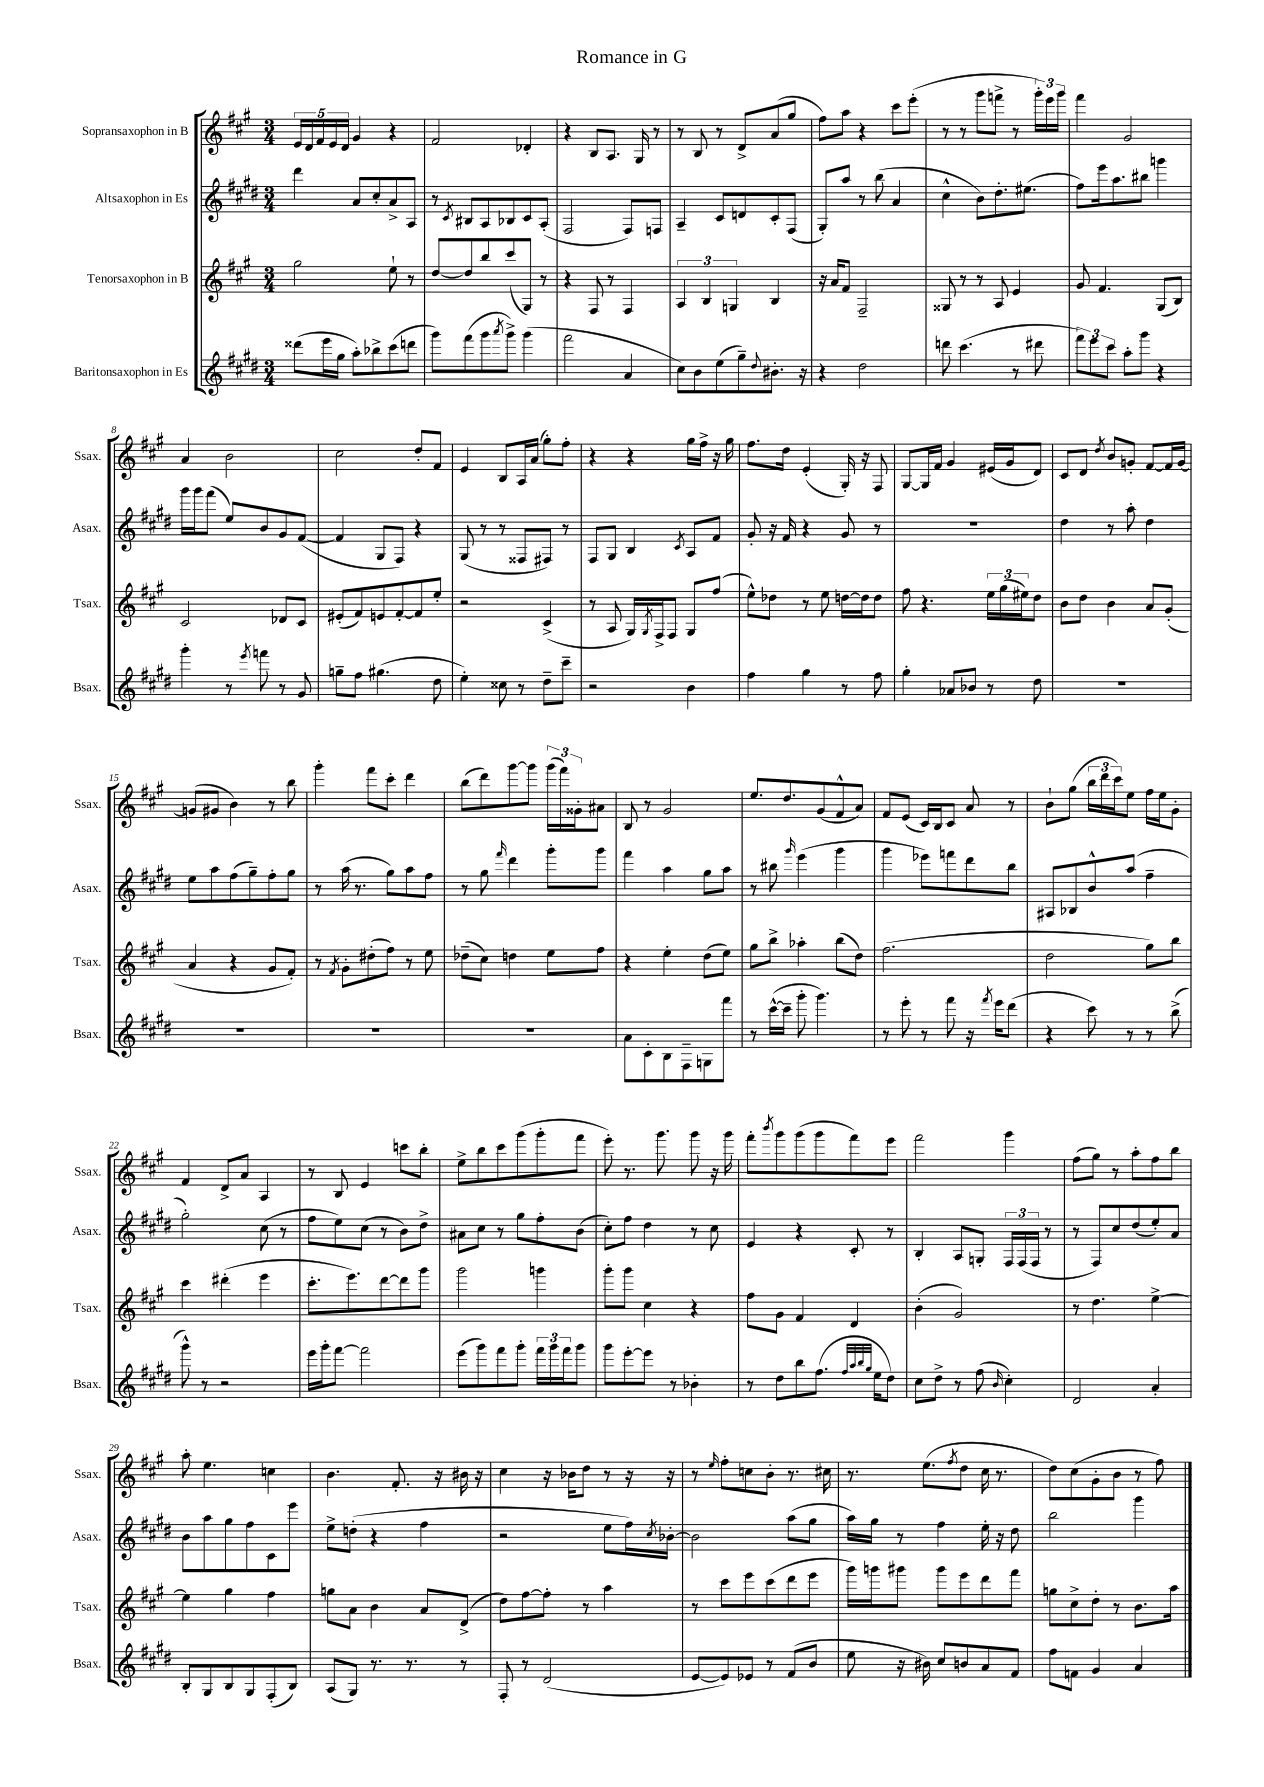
\header { title = "Romance in G" }
<<
\new StaffGroup <<
\new Staff = "s0" \with { instrumentName = "Sopransaxophon in B" shortInstrumentName = "Ssax." } {
    \clef treble \key a \major \numericTimeSignature \time 3/4
    \tuplet 5/4 { e'16 d'16 fis'16 e'16 d'16 } gis'4 r4 |
    fis'2 des'4-. |
    r4 b8 a8. gis16 r8 |
    r8 b8 r8 d'8-> a'8( gis''8 |
    fis''8) a''8 r4 cis'''8 e'''8-.( |
    r8 r8 gis'''8 f'''8-> r8 \tuplet 3/2 { gis'''16-.) e'''16 gis'''16 } |
    fis'''4 gis'2 |
    a'4 b'2 |
    cis''2 d''8-. fis'8 |
    e'4 b8 a16 a'16( gis''8-.) fis''8-. |
    r4 r4 gis''16 fis''16-> r16 gis''16 |
    fis''8. d''16 e'4-.( gis16-.) r16 fis8 |
    gis8~ gis16 fis'16 gis'4 eis'16( gis'16 d'8) |
    cis'8 d'8 \acciaccatura { d''8 } b'8 g'8-. fis'8~ fis'16 g'16~ |
    g'8( gis'8 b'4) r8 b''8 |
    gis'''4-. fis'''8 cis'''8-. d'''4 |
    b''8( d'''8) gis'''8~ gis'''8 \tuplet 3/2 { gis'''16( fis'''16) gisis'16-. } ais'8 |
    b8 r8 gis'2 |
    e''8. d''8. gis'8( fis'8-^ a'8) |
    fis'8 e'8( cis'16) b16 cis'8 a'8 r8 |
    b'8-! gis''8( \tuplet 3/2 { b''16 d'''16 cis'''16) } e''8 fis''16 e''16 gis'8-. |
    fis'4 d'8-> a'8 a4 |
    r8 b8 e'4 c'''8 b''8-. |
    e''8-> b''8 cis'''8 gis'''8( gis'''8-. fis'''8 |
    e'''8-.) r8. gis'''8. gis'''8 r16 gis'''16 |
    fis'''8-. \acciaccatura { b'''8 } gis'''8 gis'''8( gis'''8 fis'''8) e'''8 |
    fis'''2 gis'''4 |
    fis''8( gis''8) r8 a''8-. fis''8 b''8 |
    a''8-. e''4. c''4 |
    b'4. fis'8.-. r16 bis'16 r16 |
    cis''4 r16 bes'16 d''8 r8 r16 r16 |
    r8 \grace { e''16 } fis''8-. c''8 b'8-. r8. cis''16 |
    r8. e''8.( \acciaccatura { fis''8 } d''8 cis''16 r8. |
    d''8) cis''8( gis'8-. b'8 r8 fis''8) \bar "|." |
}
\new Staff = "s1" \with { instrumentName = "Altsaxophon in Es" shortInstrumentName = "Asax." } {
    \clef treble \key e \major \numericTimeSignature \time 3/4
    dis'''4 a'8 cis''8-. a'8-> a8 |
    r8 \acciaccatura { cis'8 } bis8 a8 bes8 cis'8 a8-.( |
    fis2 fis8) f8 |
    a4-- cis'8 d'8 cis'8-. fis8( |
    gis8-.) a''8 r8 b''8( a'4 |
    cis''4-^ b'8) dis''8.-. eis''8.( |
    fis''8) e'''16 a''8. bis''8 g'''4 |
    gis'''16 gis'''16 fis'''8( e''8) b'8 gis'8 fis'8~( |
    fis'4 gis8 fis8) r4 |
    gis8( r8 r8 fisis8 fis8) r8 |
    fis8 gis8 b4 \acciaccatura { cis'8 } a8 fis'8 |
    gis'8-. r16 fis'16 r4 gis'8 r8 |
    R2. |
    dis''4 r8 a''8-. dis''4 |
    e''8 a''8 fis''8( gis''8--) fis''8-. gis''8 |
    r8 a''16( r8. gis''8) a''8 fis''8 |
    r8 gis''8 \grace { fis'''16 } dis'''4 gis'''8-. gis'''8 |
    fis'''4 a''4 gis''8 a''8 |
    r8 bis''8 \grace { gis'''16 } e'''4( gis'''4 |
    gis'''4 ees'''8) f'''8 dis'''8 b''8 |
    ais8 bes8 b'8-^ a''8( fis''4-- |
    gis''2-.) cis''8( r8 |
    fis''8 e''8) cis''8( r8 b'8) dis''8-> |
    ais'8 cis''8 r8 gis''8 fis''8-. b'8( |
    cis''8-.) fis''8 dis''4 r8 cis''8 |
    e'4 r4 cis'8-. r8 |
    b4-. a8 g8-. \tuplet 3/2 { fis16 fis16( fis16 } r8 |
    r8 fis8) cis''8 dis''8( e''8-.) a'8 |
    b'8 a''8 gis''8 fis''8 cis'8 e'''8 |
    e''8-> d''8-.( r4 fis''4 |
    r2 e''8 fis''16) \acciaccatura { cis''8 } bes'16~-. |
    bes'2 a''8( gis''8 |
    a''16) gis''16 r8 fis''4 e''16-. r16 dis''8 |
    b''2 gis'''4 \bar "|." |
}
\new Staff = "s2" \with { instrumentName = "Tenorsaxophon in B" shortInstrumentName = "Tsax." } {
    \clef treble \key a \major \numericTimeSignature \time 3/4
    gis''2 e''8-! r8 |
    d''8~ d''8 b''8 cis'''8( gis8) r8 |
    r4 fis8 r8 fis4 |
    \tuplet 3/2 { a4 b4 g4 } b4 |
    r16 a'16 fis'8 fis2-- |
    gisis8 r8 r8 a8 e'4 |
    gis'8 fis'4. gis8( b8) |
    cis'2 des'8 cis'8 |
    eis'8-.( fis'8) e'8 fis'8~-. fis'8 e''8-. |
    r2 cis'4->( |
    r8 a8 gis16) \acciaccatura { gis8 } fis16-> fis8 gis8 fis''8( |
    e''8-^) des''8 r8 e''8 d''16~ d''16 d''8 |
    fis''8 r4. \tuplet 3/2 { e''16 gis''16( eis''16) } d''8 |
    b'8 d''8 b'4 a'8 gis'8-.( |
    a'4 r4 gis'8 fis'8-.) |
    r8 \acciaccatura { fis'8 } gis'8-. dis''8-.( fis''8) r8 e''8 |
    des''8--( cis''8) d''4 e''8 fis''8 |
    r4 e''4-. d''8( e''8) |
    gis''8 b''8-> aes''4-. b''8( d''8) |
    fis''2.( |
    d''2 gis''8) b''8 |
    cis'''4 dis'''4-.( e'''4 |
    cis'''8.-. e'''8.) d'''8~ d'''8 gis'''8 |
    gis'''2 g'''4 |
    gis'''8-. gis'''8 cis''4 r4 |
    fis''8 gis'8 fis'4 d'4 |
    b'4-.( gis'2) |
    r8 d''4. e''4~-> |
    e''4 gis''4 fis''4 |
    g''8 a'8 b'4 a'8 d'8->( |
    d''8) fis''8~ fis''8-. r8 a''4 |
    r8 cis'''8 e'''8 cis'''8( d'''8 e'''8 |
    gis'''16) g'''16 gis'''8 gis'''8 e'''8 d'''8 fis'''8 |
    g''8 cis''8-> d''8-. r8 b'8. a''16 \bar "|." |
}
\new Staff = "s3" \with { instrumentName = "Baritonsaxophon in Es" shortInstrumentName = "Bsax." } {
    \clef treble \key e \major \numericTimeSignature \time 3/4
    disis'''8( e'''16 gis''16 a''8-.) bes''8-> cis'''8( d'''8 |
    gis'''8) fis'''8( gis'''8 \acciaccatura { a'''8 } gis'''8->) gis'''4( |
    fis'''2 a'4 |
    cis''8) b'8 e''8( gis''8--) \appoggiatura { dis''8 } bis'8.-. r16 |
    r4 dis''2 |
    d'''8 cis'''4.( r8 dis'''8 |
    \tuplet 3/2 { fis'''8) e'''8 cis'''8 } a''8-. gis'''8 r4 |
    gis'''4-. r8 \acciaccatura { e'''8 } f'''8 r8 gis'8 |
    g''8-- fis''8 gis''4.( dis''8 |
    e''4-.) cisis''8 r8 dis''8-- cis'''8-- |
    r2 b'4 |
    fis''4 gis''4 r8 fis''8 |
    gis''4-. aes'8 bes'8 r8 dis''8 |
    R2. |
    R2. |
    R2. |
    R2. |
    a'8 cis'8-. b8 fis8-- g8 fis'''8 |
    r8 cis'''16~-^( cis'''16-- gis'''8-. gis'''4.) |
    r8 e'''8-. r8 fis'''8 r16 \acciaccatura { fis'''8 } e'''16 dis'''8( |
    r4 cis'''8) r8 r8 b''8->( |
    gis'''8-^) r8 r2 |
    e'''16 gis'''16-. fis'''8~ fis'''2 |
    e'''8( gis'''8) fis'''8 gis'''8-. \tuplet 3/2 { fis'''16 gis'''16 fis'''16 } gis'''8 |
    gis'''8 e'''8~-. e'''8 r8 bes'4-. |
    r8 dis''8 b''8 fis''8.( \grace { fis''32 a''32 b''32 gis''32 } e''16 dis''8) |
    cis''8 dis''8-> r8 fis''8( \grace { b'16 } cis''4-.) |
    dis'2 a'4-. |
    b8-. gis8 b8 gis8 fis8-.( b8) |
    a8( gis8) r8. r8. r8 |
    fis8-. r8 dis'2( |
    e'8~ e'8) ees'8 r8 fis'8( b'8 |
    e''8 r16 bis'16) cis''8 b'8 a'8 fis'8 |
    fis''8 f'8 gis'4 a'4 \bar "|." |
}
>>
>>
